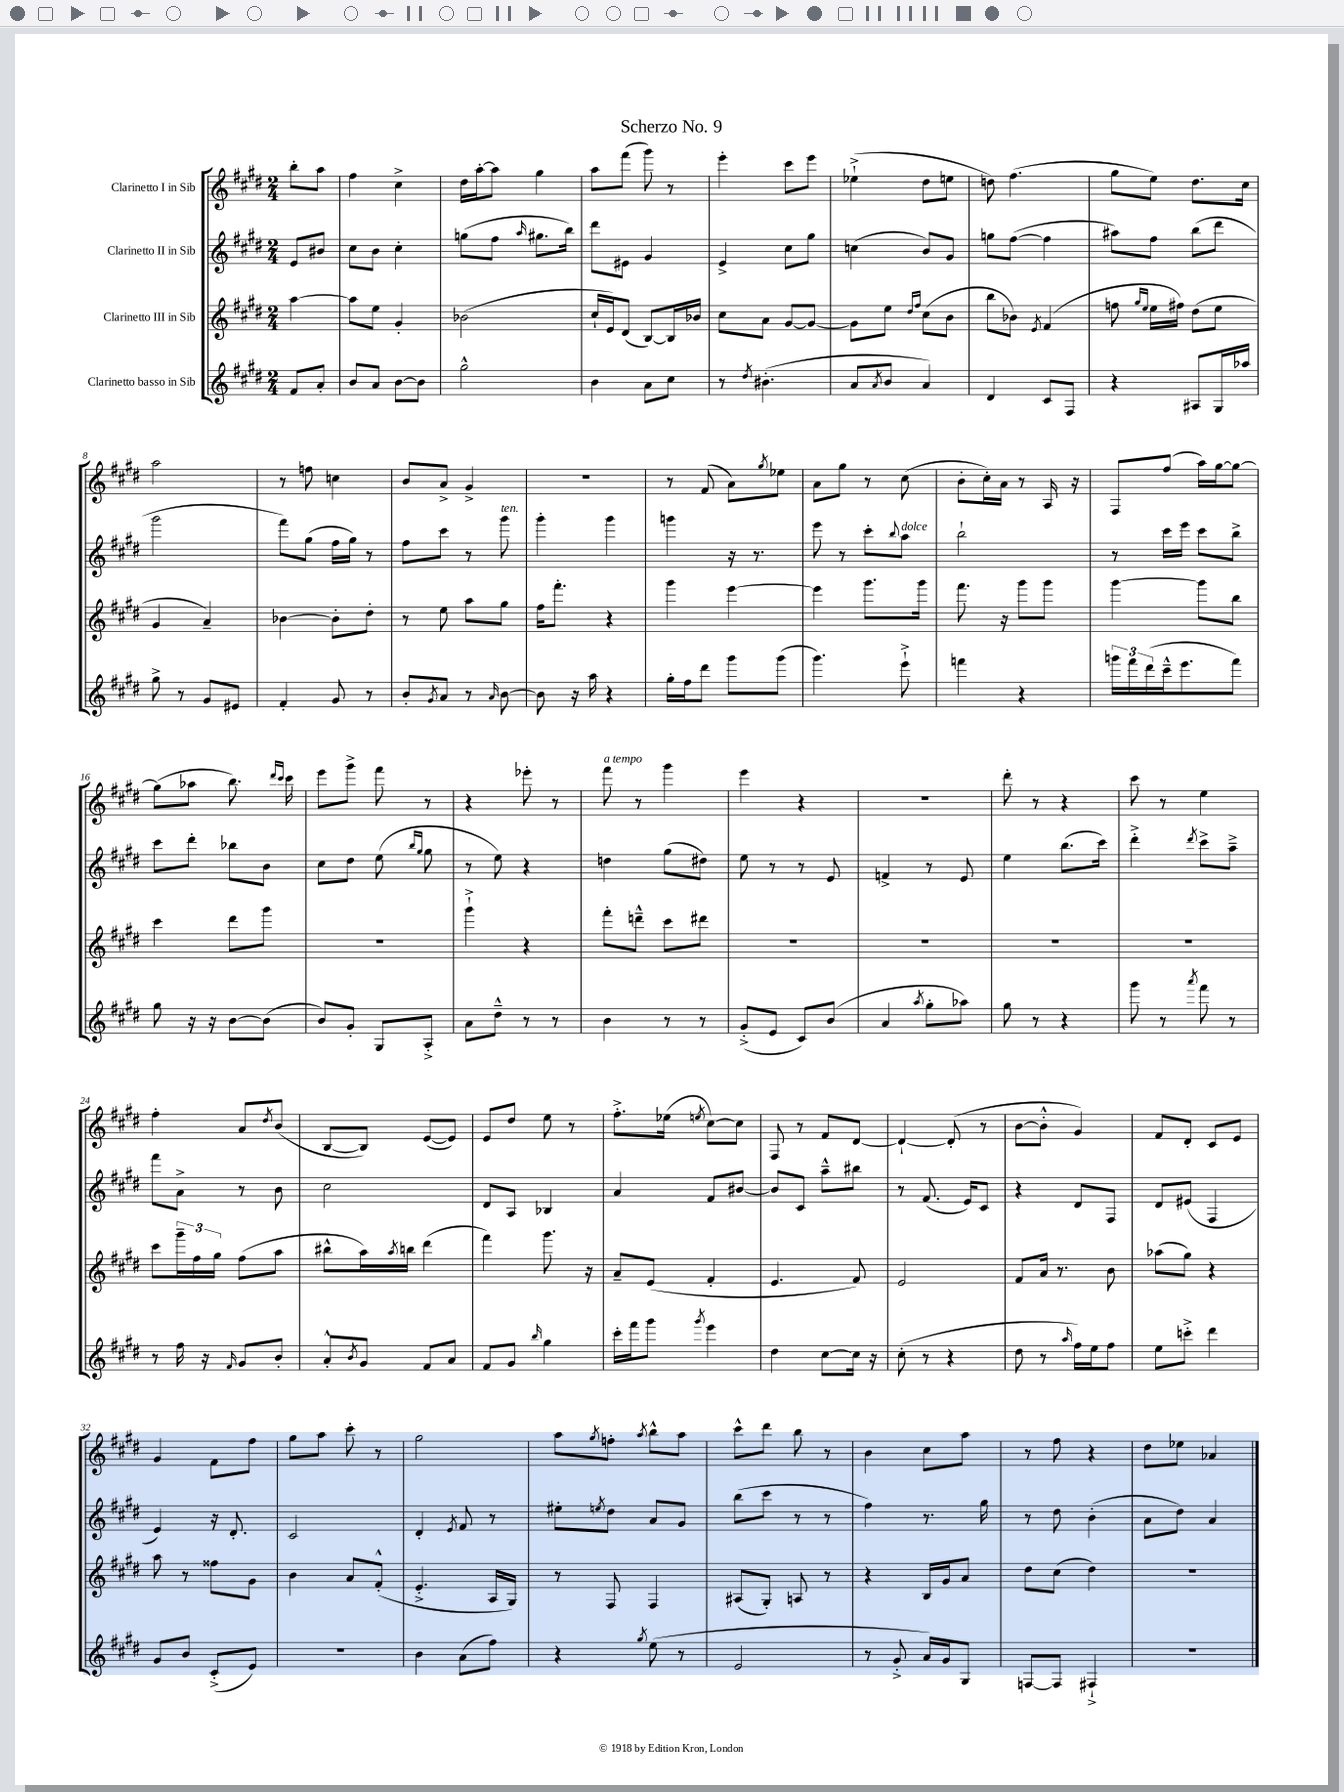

**kern	**kern	**kern	**kern
*staff4	*staff3	*staff2	*staff1
*clefG2	*clefG2	*clefG2	*clefG2
*k[f#c#g#d#]	*k[f#c#g#d#]	*k[f#c#g#d#]	*k[f#c#g#d#]
*M2/4	*M2/4	*M2/4	*M2/4
8f#	[4aa	8e	8bb'
8a'	.	8b#	8aa
=	=	=	=
8b	8aa]	8cc#	4ff#
8a	8ee	8b	.
[8b	4g#'	4cc#'	4cc#^
8b]	.	.	.
=	=	=	=
2gg#^^	(2b-	(8gg	16dd#
.	.	.	[16aa'
.	.	8ff#	8aa]
.	.	16qqaa	.
.	.	8.gg#	4gg#
.	.	16bb)	.
=	=	=	=
4b	16cc#`	8ddd#	8aa
.	16e)	.	.
.	(8d#	8e#	(8fff#
8a	[8B)	4g#	8ggg#)
8cc#	16B]	.	8r
.	16b-	.	.
=	=	=	=
8r	8cc#	4e^	4eee'
8qdd#	.	.	.
(4.b#'	8a	.	.
.	[8g#	8cc#	8ccc#
.	8g#_	8gg#	8eee
=	=	=	=
8a	8g#]	(4cc	(4ee-`^
8qa	.	.	.
8b	8ee	.	.
.	16qqdd#	.	.
.	16qqff#	.	.
4a)	(8cc#	8b)	8dd#
.	8b	8g#	8ee
=	=	=	=
4d#	8bb	8gg	8dd)
.	8b-)	([8ff#	(4.ff#
.	8qe	.	.
8c#	(4f#	4ff#]	.
8F#	.	.	.
=	=	=	=
4r	8ff	8aa#)	8gg#
.	16qqgg#	.	.
.	16qqee	.	.
.	16ee	8ff#	8ee)
.	16ff#)	.	.
8A#	(8dd#	(8bb	8.dd#
16G#	8ee	8ddd#	.
16aa-	.	.	16cc#
=	=	=	=
8gg#^	4g#	2ggg#	2aa
8r	.	.	.
8g#	4a~)	.	.
8e#	.	.	.
=	=	=	=
4f#'	[4b-	8fff#)	8r
.	.	(8gg#	8ff
8g#	8b-']	16ff#	4cc
.	.	16gg#)	.
8r	8dd#'	8r	.
=	=	=	=
8b'	8r	8ff#	8b
8qg#	.	.	.
8a	8ee	8ccc#	8a^
8r	8aa	8r	4g#^
16qqa	.	.	.
[8b	8gg#	8ggg#	.
=	=	=	=
8b]	16ff#	4ggg#'	2r
.	8.fff#'	.	.
16r	.	.	.
16aa	.	.	.
4r	4r	4ggg#	.
=	=	=	=
16gg#'	4ggg#	4ggg	8r
16ff#	.	.	.
8ddd#	.	.	(8f#
8ggg#	[4eee	16r	8a)
.	.	8.r	.
.	.	.	8qgg#
(8ggg#	.	.	8ee-
=	=	=	=
4.ggg#)	4eee]	8eee	8a
.	.	8r	8gg#
.	8.ggg#	8ccc#'	8r
.	.	8qqbb	.
8eee`^	.	8aa	(8cc#
.	16ggg#	.	.
=	=	=	=
4fff	8.fff#	2bb`	8b'
.	.	.	16cc#')
.	16r	.	16a
4r	8ggg#	.	8r
.	8ggg#	.	16A
.	.	.	16r
=	=	=	=
24ggg	[4ggg#	8r	8F#
24fff#	.	.	.
(24ddd#	.	.	.
16ccc#~^^	.	16ccc#	(8ff#
8.eee	.	16eee	.
.	8ggg#]	8ccc#	16aa)
.	.	.	[16gg#
8fff#)	8bb	8bb^	8gg#_
=	=	=	=
8gg#	4ccc#	8ccc#	(8gg#]
16r	.	8ddd#'	8aa-
16r	.	.	.
[8b	8ddd#	8bb-	8.bb)
(8b]	8ggg#	8b	.
.	.	.	16qqddd#
.	.	.	16qqccc#
.	.	.	16ccc#
=	=	=	=
8b)	2r	8cc#	8eee
8g#'	.	8dd#	8ggg#^
8G#	.	(8ee	8fff#
.	.	16qqbb	.
.	.	16qqgg#	.
8A'^	.	8gg#	8r
=	=	=	=
8a	4ggg#`^	8r	4r
8dd#~^^	.	8ee)	.
8r	4r	4r	8eee-'
8r	.	.	8r
=	=	=	=
4b	8fff#'	4dd	8fff#
.	8ddd~^^	.	8r
8r	8ccc#	(8gg#	4ggg#
8r	8ddd#	8dd#)	.
=	=	=	=
(8g#'^	2r	8ee	4eee
8e	.	8r	.
8c#)	.	8r	4r
(8b	.	8e	.
=	=	=	=
4a	2r	4f^	2r
8qaa	.	.	.
8gg#'	.	8r	.
8aa-)	.	8e	.
=	=	=	=
8gg#	2r	4ee	8ddd#'
8r	.	.	8r
4r	.	(8.bb	4r
.	.	16ccc#)	.
=	=	=	=
8ggg#	2r	4ddd#'^	8ccc#
8r	.	.	8r
8qaaa	.	8qddd#	.
8fff#	.	8ccc#^	4ee
8r	.	8aa~^	.
=	=	=	=
8r	8ccc#	8fff#	4ff#'
16ff#	24ggg#~	8a^	.
.	24ff#	.	.
16r	.	.	.
.	24gg#	.	.
16qqf#	.	.	.
8g#	(8ff#	8r	8a
.	.	.	8qdd#
8b'	8aa	8b	(8b
=	=	=	=
8a'^^	8bb#^^	2cc#	[8B
8qb	.	.	.
8g#	16aa)	.	8B])
.	8qaa	.	.
.	16bb	.	.
8f#	(4ddd#	.	([8e
8a	.	.	8e])
=	=	=	=
8f#	4fff#)	8d#	8e
8g#	.	8A	8dd#
16qqbb	.	.	.
4gg#	8.ggg#	4B-	8ee
.	.	.	8r
.	16r	.	.
=	=	=	=
16ccc#'	8a~	4a	8.ff#'^
16fff#	.	.	.
8ggg#	(8e	.	.
.	.	.	(16ee-
8qggg#	.	.	8qee
4eee	4f#'	8f#	[8cc#)
.	.	[8b#	8cc#]
=	=	=	=
4dd#	4.e	8b#]	8F#
.	.	8c#	8r
[8cc#	.	8aa~^^	8f#
16cc#]	8f#)	8bb#	[8d#
16r	.	.	.
=	=	=	=
(8cc#'	2e	8r	4d#`_
8r	.	(8.f#	.
4r	.	.	(8d#']
.	.	16e)	.
.	.	8c#	8r
=	=	=	=
8dd#	8f#	4r	[8b
8r	16a	.	8b'^^]
.	8.r	.	.
16qqaa	.	.	.
16ff#)	.	8d#	4g#)
16ee	.	.	.
8ff#	8b	8F#	.
=	=	=	=
8ee	(8aa-	8d#	8f#
8ccc'^	8gg#)	(8e#	8d#'
4ddd#	4r	4F#	8c#
.	.	.	8e
=	=	=	=
8g#	8aa	4e)	4g#
8b	8r	.	.
(8c#'^	8ff##	16r	8f#
.	.	8.d#'	.
8e)	8g#	.	8ff#
=	=	=	=
2r	4b	2c#	8gg#
.	.	.	8aa
.	8a	.	8ccc#'
.	(8f#'^^	.	8r
=	=	=	=
4b	4.e'^	4d#'	2gg#
.	.	8qe	.
(8a	.	8f#	.
8ff#)	16A	8r	.
.	16G#)	.	.
=	=	=	=
4r	8r	8ee#'	8aa
.	.	8qee	8qgg#
.	8F#	8dd#	8ff'
8qgg#	.	.	8qaa
(8ee	4F#	8a	8bb^^
8r	.	8g#	8aa
=	=	=	=
2e	(8A#	(8bb	8ccc#^^
.	8G#')	8ccc#	8ddd#
.	8A	8r	8bb
.	8r	8r	8r
=	=	=	=
8r	4r	4ff#)	4b
8g#'^	.	.	.
16a)	16B	8.r	8cc#
16g#	16g#	.	.
8G#	8a	.	8aa
.	.	16gg#	.
=	=	=	=
[8F	8dd#	8r	8r
8F]	(8cc#	8dd#	8ff#
4F#`^	4dd#)	(4b'	4r
=	=	=	=
2r	2r	8a	8dd#
.	.	8dd#)	8ee-
.	.	4a	4a-
==	==	==	==
*-	*-	*-	*-
